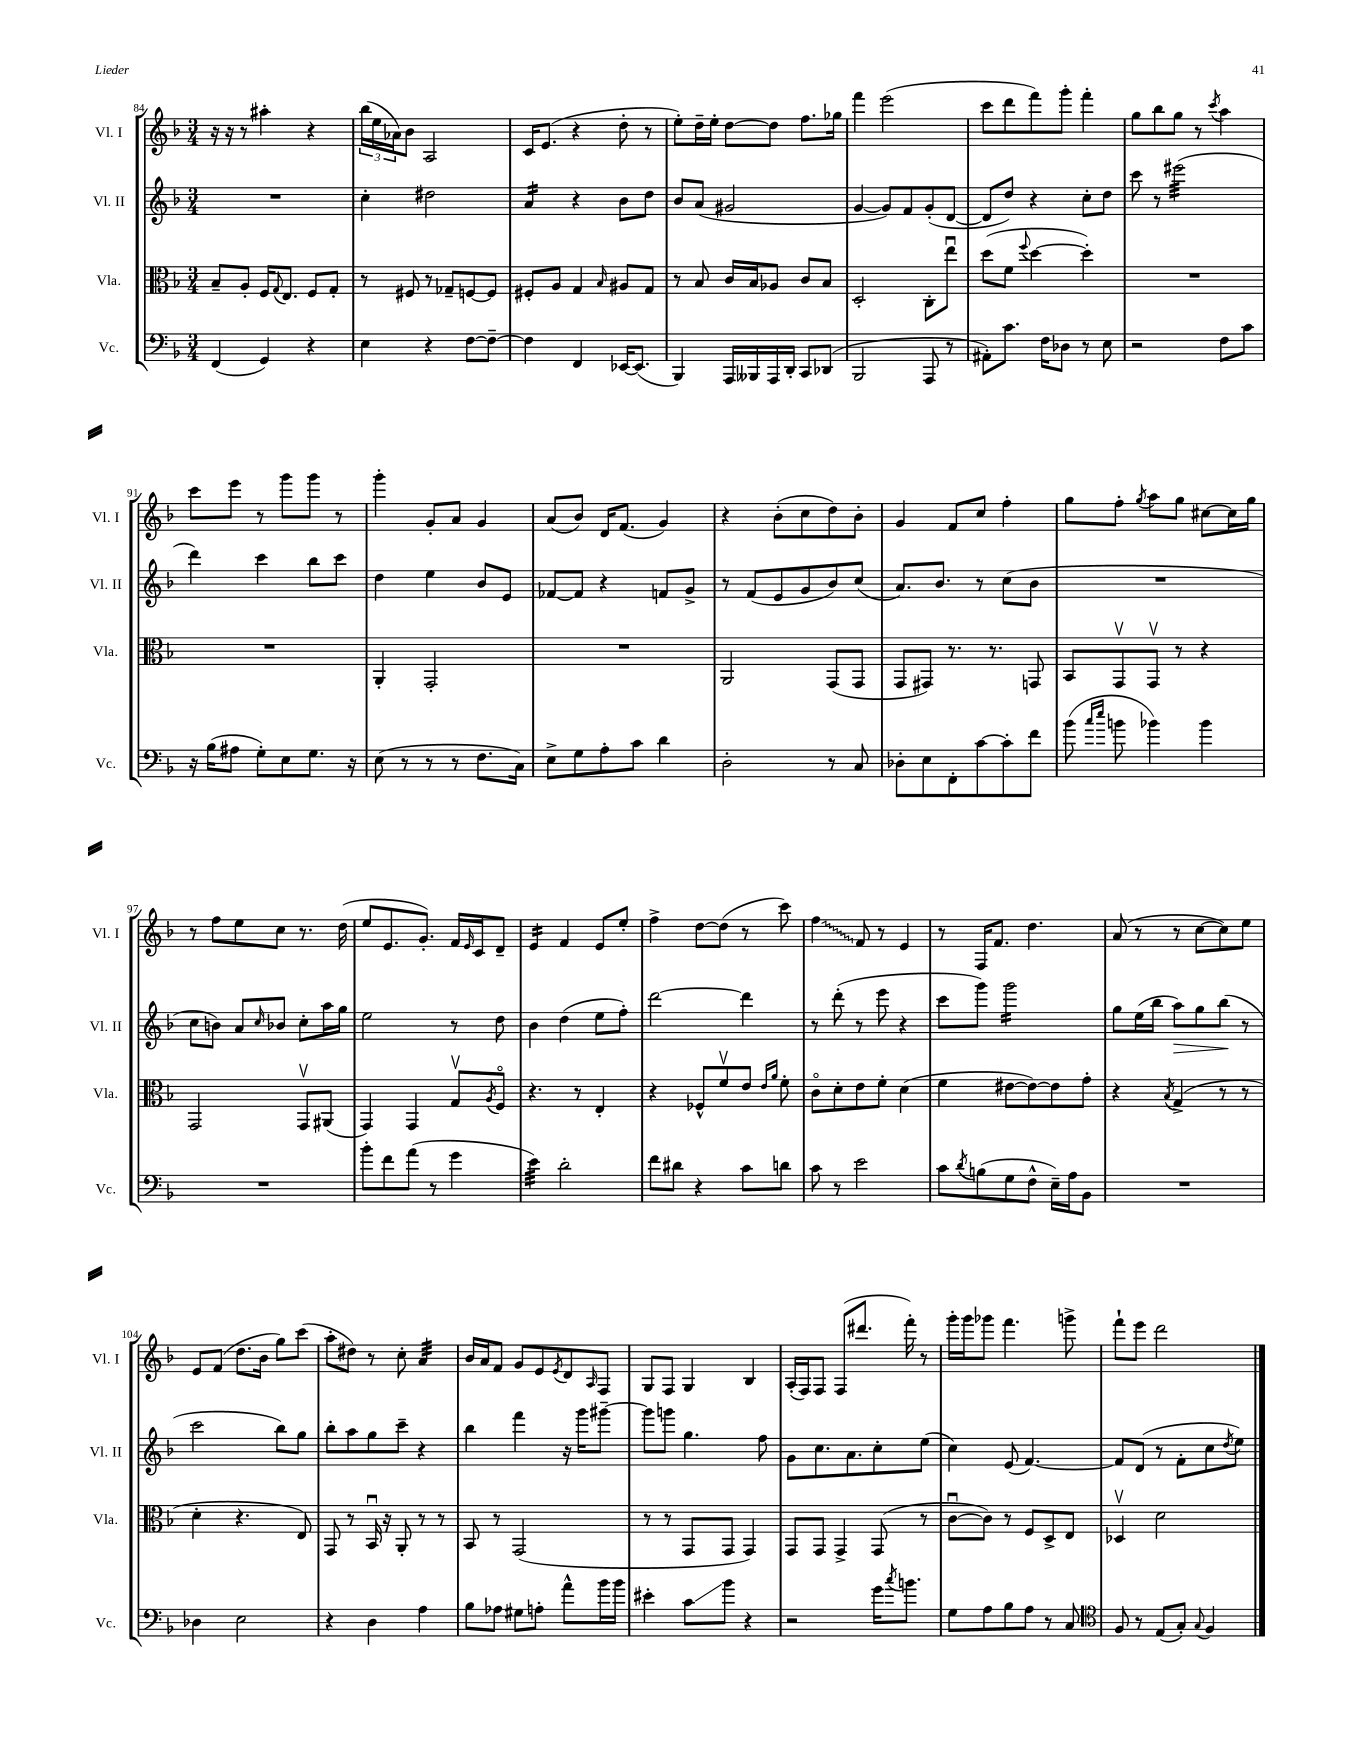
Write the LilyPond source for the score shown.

<<
\new StaffGroup <<
\new Staff = "s0" \with { instrumentName = "Vl. I" shortInstrumentName = "Vl. I" } {
    \clef treble \key f \major \numericTimeSignature \time 3/4
    r16 r16 r8 ais''4-. r4 |
    \tuplet 3/2 { bes''16( e''16 aes'16) } bes'8 a2 |
    c'16 e'8.( r4 d''8-. r8 |
    e''8-.) d''16-- e''16-. d''8~ d''8 f''8. ges''16 |
    f'''4 e'''2( |
    c'''8 d'''8 f'''8) g'''8-. f'''4-. |
    g''8 bes''8 g''8 r8 \acciaccatura { c'''8 } a''4 |
    c'''8 e'''8 r8 g'''8 g'''8 r8 |
    g'''4-. g'8-. a'8 g'4 |
    a'8( bes'8) d'16 f'8.( g'4) |
    r4 bes'8-.( c''8 d''8) bes'8-. |
    g'4 f'8 c''8 f''4-. |
    g''8 f''8-. \acciaccatura { g''8 } a''8 g''8 cis''8~ cis''16 g''16 |
    r8 f''8 e''8 c''8 r8. d''16( |
    e''8 e'8. g'8.-.) f'16 \grace { e'16 } c'16 d'8-- |
    e'4:16 f'4 e'8 e''8-. |
    f''4-> d''8~ d''8( r8 c'''8) |
    \once \override Glissando.style = #'zigzag f''4\glissando f'8 r8 e'4 |
    r8 f16 f'8. d''4. |
    a'8( r8 r8 c''8~ c''8) e''8 |
    e'8 f'8( d''8. bes'16 g''8) c'''8( |
    a''8-. dis''8) r8 c''8-. a'4:32 |
    bes'16 a'16 f'8 g'8 e'8 \acciaccatura { e'8 } d'8 \grace { a16 } f8 |
    g8 f8 g4 bes4 |
    a16-.( f16) f8 f8( dis'''8. f'''16-.) r8 |
    g'''16-. g'''16 ges'''8 f'''4. g'''8-> |
    f'''8-! e'''8 d'''2 \bar "|." |
}
\new Staff = "s1" \with { instrumentName = "Vl. II" shortInstrumentName = "Vl. II" } {
    \clef treble \key f \major \numericTimeSignature \time 3/4
    R2. |
    c''4-. dis''2 |
    a'4:16 r4 bes'8 d''8 |
    bes'8 a'8( gis'2 |
    g'4~ g'8) f'8 g'8-.( d'8~ |
    d'8 d''8) r4 c''8-. d''8 |
    c'''8 r8 eis'''2:32( |
    d'''4) c'''4 bes''8 c'''8 |
    d''4 e''4 bes'8 e'8 |
    fes'8~ fes'8 r4 f'8 g'8-> |
    r8 f'8( e'8 g'8 bes'8) c''8( |
    a'8.) bes'8. r8 c''8( bes'8 |
    R2. |
    c''8 b'8) a'8 \grace { c''16 } bes'8 c''8-. a''16 g''16 |
    e''2 r8 d''8 |
    bes'4 d''4( e''8 f''8-.) |
    d'''2~ d'''4 |
    r8 d'''8-.( r8 e'''8 r4 |
    c'''8 g'''8) g'''2:16 |
    g''8 e''16( bes''16 a''8\>) g''8 bes''8\!( r8 |
    c'''2 bes''8) g''8 |
    bes''8-. a''8 g''8 c'''8-- r4 |
    bes''4 f'''4 r16 g'''16 gis'''8~-- |
    gis'''8 g'''8 g''4. f''8 |
    g'8 c''8. a'8. c''8-. e''8( |
    c''4) e'8( f'4.~) |
    f'8 d'8( r8 f'8-. c''8 \acciaccatura { d''8 } e''8) \bar "|." |
}
\new Staff = "s2" \with { instrumentName = "Vla." shortInstrumentName = "Vla." } {
    \clef alto \key f \major \numericTimeSignature \time 3/4
    bes8-- a8-. f16 \appoggiatura { g8 } e8. f8 g8-. |
    r8 fis8 r8 ges8-- f8~ f8 |
    fis8-. a8 g4 \grace { bes16 } ais8 g8 |
    r8 bes8 c'16 bes16 aes8 c'8 bes8 |
    d2-. c8-. e''8\downbow |
    d''8( f'8 \appoggiatura { f''8 } d''4~ d''4-.) |
    R2. |
    R2. |
    a,4-. g,2-. |
    R2. |
    a,2 g,8( g,8 |
    g,8 gis,8) r8. r8. g,8 |
    bes,8 g,8\upbow g,8\upbow r8 r4 |
    g,2 g,8\upbow ais,8( |
    g,4) g,4 g8\upbow \acciaccatura { a8 } f8\flageolet |
    r4. r8 e4-. |
    r4 fes8-^ f'8\upbow e'8 \grace { e'16 a'16 } f'8-. |
    c'8\flageolet d'8-. e'8 f'8-. d'4( |
    f'4 eis'8~ eis'8~) eis'8 g'8-. |
    r4 \acciaccatura { bes8 } g4->( r8 r8 |
    d'4-. r4. e8) |
    g,8 r8 bes,16\downbow r16 a,8-. r8 r8 |
    bes,8 r8 g,2( |
    r8 r8 g,8 g,8 g,4) |
    g,8 g,8 g,4-> g,8( r8 |
    c'8~\downbow c'8) r8 f8 d8-> e8 |
    des4\upbow d'2 \bar "|." |
}
\new Staff = "s3" \with { instrumentName = "Vc." shortInstrumentName = "Vc." } {
    \clef bass \key f \major \numericTimeSignature \time 3/4
    f,4( g,4) r4 |
    e4 r4 f8~ f8~-- |
    f4 f,4 ees,16~ ees,8.( |
    bes,,4) a,,16 beses,,16 a,,16 d,16-. c,8 des,8( |
    bes,,2 a,,8 r8 |
    ais,8-.) c'8. f16 des8 r8 e8 |
    r2 f8 c'8 |
    r16 bes16( ais8 g8-.) e8 g8. r16 |
    e8( r8 r8 r8 f8. c16) |
    e8-> g8 a8-. c'8 d'4 |
    d2-. r8 c8 |
    des8-. e8 f,8-. c'8~ c'8-. f'8 |
    bes'8( \grace { c''16 e''16 } b'8 bes'4) bes'4 |
    R2. |
    bes'8-. f'8 a'8( r8 g'4 |
    e'4:32) d'2-. |
    f'8 dis'8 r4 c'8 d'8 |
    c'8 r8 e'2 |
    c'8 \acciaccatura { d'8 } b8( g8 f8-^ e16--) a16 bes,8 |
    R2. |
    des4 e2 |
    r4 d4 a4 |
    bes8 aes8 gis8 a8-. a'8-^ bes'16 bes'16 |
    eis'4-. c'8\glissando bes'8 r4 |
    r2 g'16 \acciaccatura { c''8 } b'8. |
    g8 a8 bes8 a8 r8 c8 |
    \clef tenor f8 r8 e8( g8-.) \appoggiatura { g8 } f4 \bar "|." |
}
>>
>>
\layout { \context { \Score currentBarNumber = #84 } }
